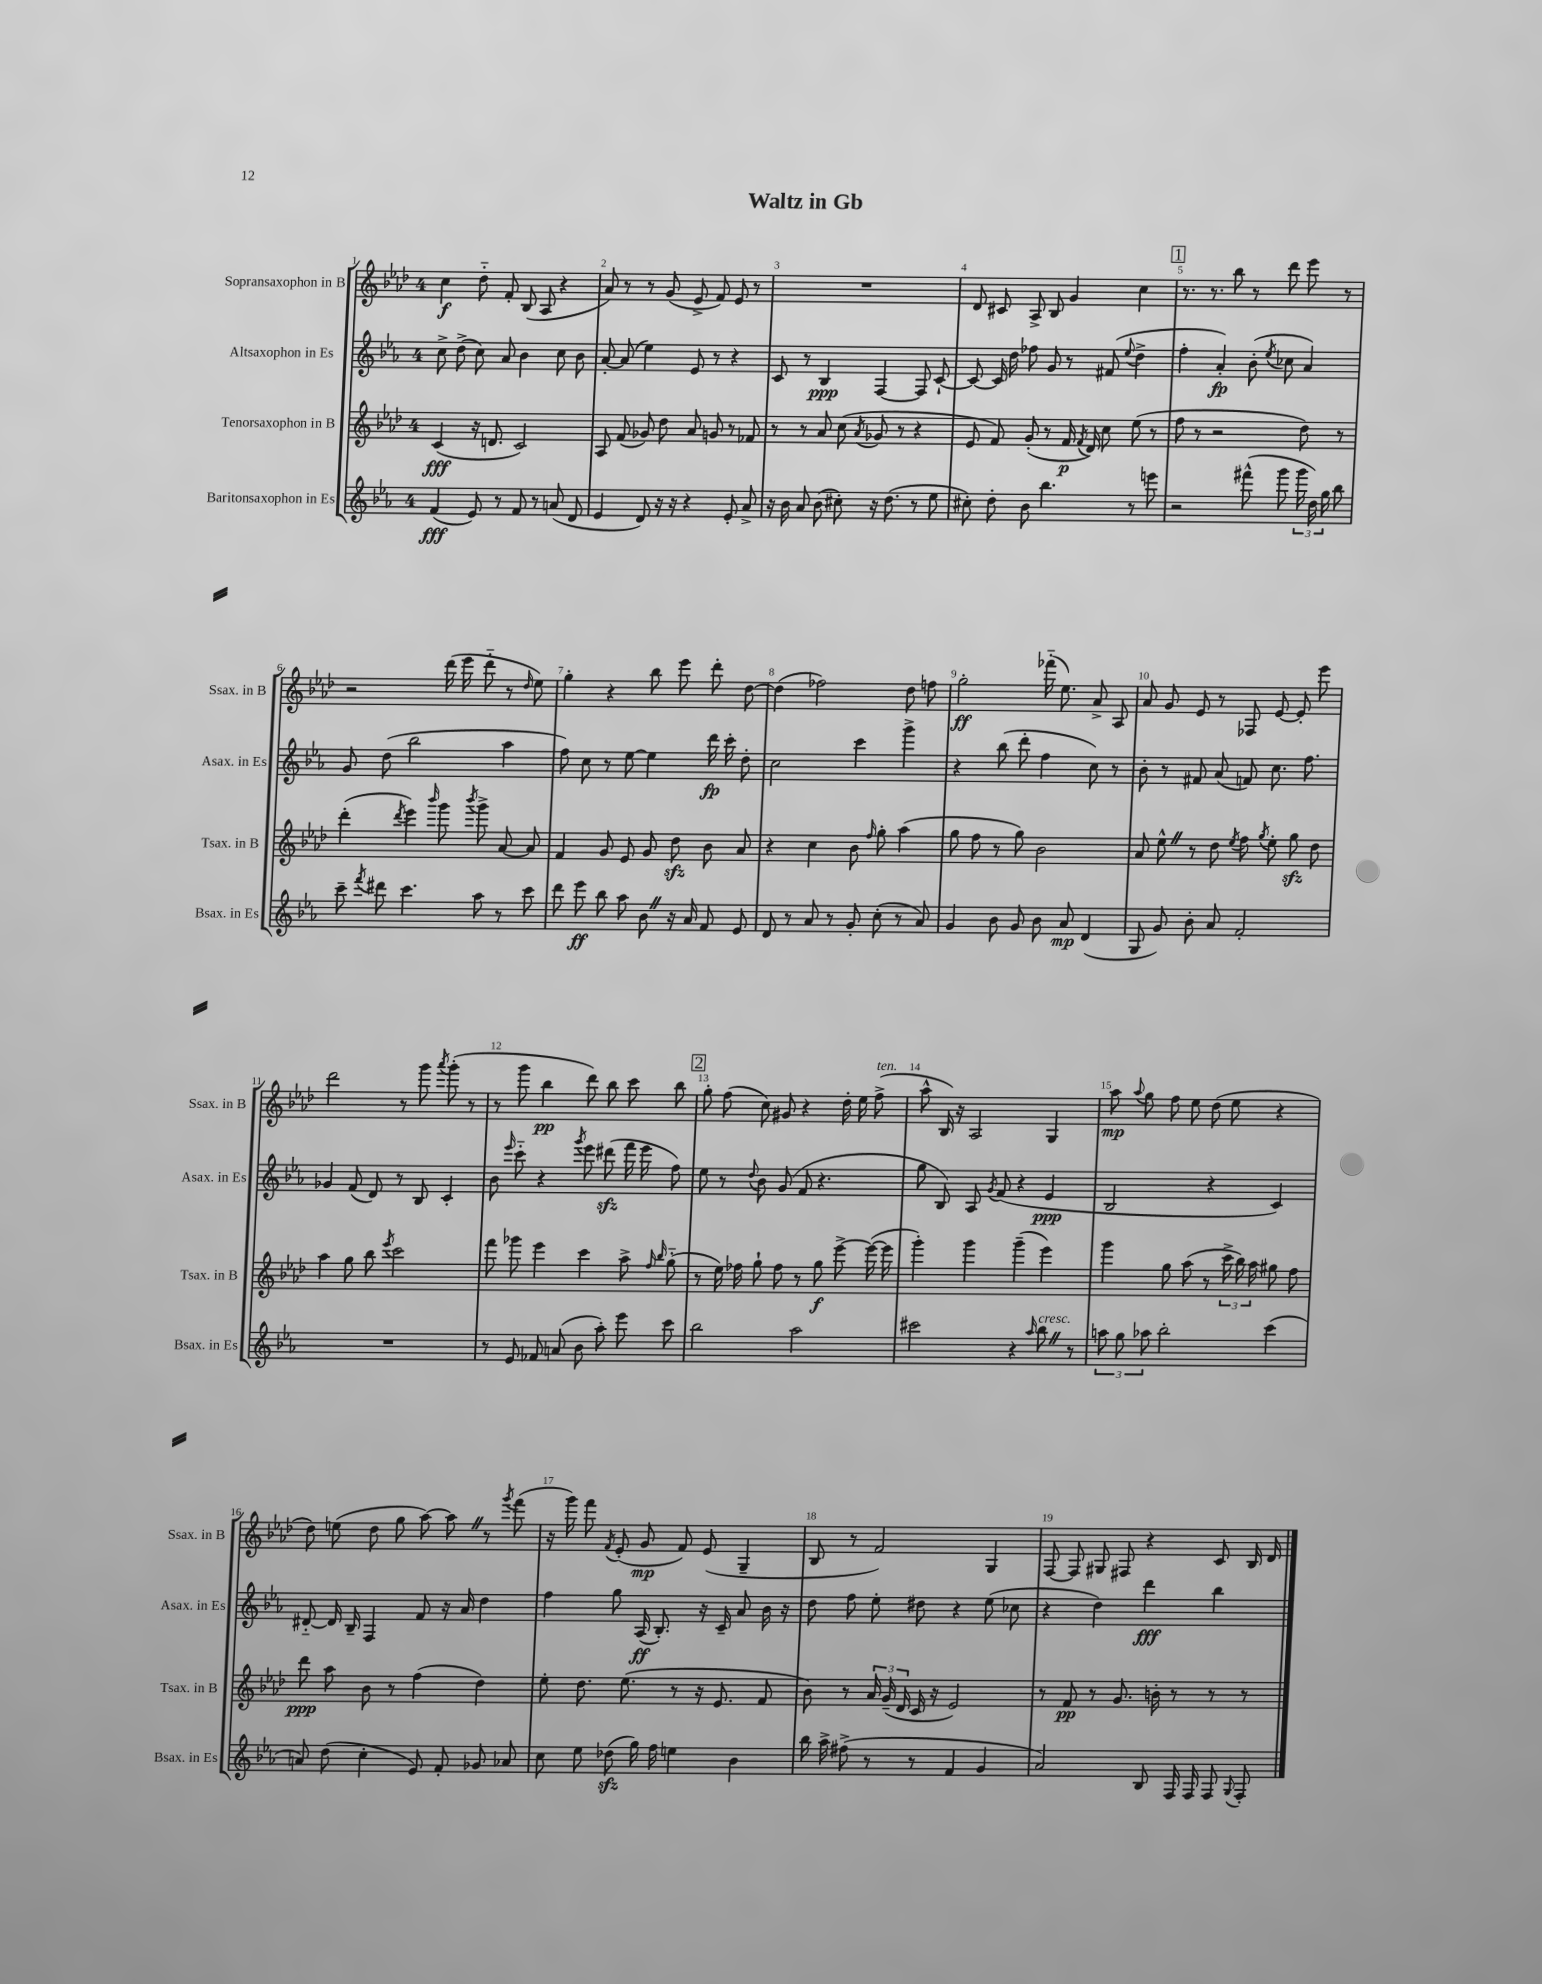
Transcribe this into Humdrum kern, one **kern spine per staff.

**kern	**kern	**kern	**kern
*staff4	*staff3	*staff2	*staff1
*clefG2	*clefG2	*clefG2	*clefG2
*k[b-e-a-]	*k[b-e-a-d-]	*k[b-e-a-]	*k[b-e-a-d-]
*M4/4	*M4/4	*M4/4	*M4/4
(4f	(4c	8cc^	4cc
.	.	(8dd^	.
8e-)	16r	8cc)	8dd-'~
.	8.d	.	.
8r	.	8a-	8f'
8f	2c)	4b-	(8B-
8r	.	.	8A-
(8a	.	8cc	4r
8d	.	8b-	.
=	=	=	=
4e-	8A-	[8a-'	8a-)
.	(8f	(8a-]	8r
8d)	8g-)	4ee-)	8r
16r	8dd-	.	(8g
16r	.	.	.
4r	8a-	8e-	8e-^
.	8g	8r	8f)
8e-'	8r	4r	8e-
8a-^	8f-	.	8r
=	=	=	=
16r	8r	8c	1r
16b-	.	.	.
8a-	8r	8r	.
(8b-	8a-	4B-	.
8cc#')	(8cc	.	.
.	8qa-	.	.
16r	8g-	[4F	.
(8.dd	.	.	.
.	8r	.	.
8r	4r	8F]	.
8ee-	.	[8c`	.
=	=	=	=
8cc#')	8e-	8c_	8d-
8dd'	8f)	16c]	8c#
.	.	16dd	.
8b-	(8g'	8ff-	8A-^
4.bb-	8r	8g	8B-
.	16f	8r	4g
.	8qf	.	.
.	16d-)	.	.
.	8cc	(8f#	.
.	.	8qqee-	.
8r	(8ee-	4dd^	4cc
8eee	8r	.	.
=	=	=	=
2r	8ff	4ff'	8.r
.	8r	.	.
.	.	.	8.r
.	2r	4a-')	.
.	.	.	8bb-
(8fff#^^	.	(8b-'	8r
.	.	8qee-	.
8ggg	.	8cc-	8ddd-
24ggg	8dd-)	4a-)	8eee-
24dd)	.	.	.
24gg	.	.	.
8bb-	8r	.	8r
=	=	=	=
8ccc~	(4ddd-'	8g	2r
8qfff	.	.	.
8ddd#	.	(8dd	.
.	8qddd-	.	.
4.ccc	4eee-)	2bb-	.
.	16qqbbb-	.	.
.	8ggg	.	(16ddd-
.	.	.	16eee-
.	8qbbb-	.	.
8aa-	8ggg^	.	8ddd-'~
8r	[8a-	4aa-	8r
.	.	.	16qqdd-
8ccc	8a-]	.	8ee-)
=	=	=	=
8ddd	4f	8ff)	4gg'
8eee-	.	8cc	.
8bb-	8g	8r	4r
8aa-	8e-	[8ee-	.
8b-	8g	4ee-]	8bb-
16r	8dd-	.	8eee-
16a-	.	.	.
8f	8b-	16ddd	8ddd-'
.	.	16ccc'	.
8e-	8a-	8dd'	[8dd-
=	=	=	=
8d	4r	2cc	(4dd-]
8r	.	.	.
8a-	4cc	.	2ff-)
8r	.	.	.
8g'	8b-	4ccc	.
.	16qqff	.	.
(8cc'	8gg'	.	.
8r	(4aa-	4ggg^	8dd-
8a-)	.	.	8ff
=	=	=	=
4g	8gg	4r	2gg'
.	8ff	.	.
8b-	8r	(8bb-	.
8g	8gg)	8ddd'	.
8b-	2b-	4ff	(16fff-'~
.	.	.	8.ee-)
8a-	.	.	.
(4d	.	8cc)	8a-^
.	.	8r	8A-
=	=	=	=
8G	8a-	8b-'	8a-
8g)	8ee-^^	8r	8g
8b-'	8r	8f#	8e-
8a-	8dd-	(8a-	8r
.	8qee-	.	.
2f'	8ff	8f)	8F-
.	8qgg	.	.
.	8ee-'	8.cc	[8e-
.	8gg	.	8e-']
.	.	8.ff	.
.	8dd-	.	8eee-
=	=	=	=
1r	4aa-	4g-	2ddd-
.	8gg	(8f	.
.	8bb-	8d)	.
.	8qeee-	.	.
.	2ccc	8r	8r
.	.	8B-	8ggg
.	.	.	8qaaa-
.	.	4c'	(8ggg'
.	.	.	8r
=	=	=	=
8r	8fff	8b-	8r
.	.	16qqeee-	.
8e-	8ggg-	8ccc'~	8ggg
8f-	4eee-	4r	4bb-
(8a	.	.	.
.	.	8qggg	.
8b-	4ccc	8eee-	8ddd-)
8aa-')	.	(8ddd#	8bb-
8eee-	8aa-^	16fff	8ccc
.	.	16eee-	.
.	16qqff	.	.
.	16qqbb-	.	.
8ccc	(8gg'~	8ff)	8bb-
=	=	=	=
2bb-	8r	8ee-	8gg'
.	16ee-)	8r	(8ff
.	16ff-	.	.
.	.	8qqdd	.
.	8gg`	8b-	8cc)
.	8ff-	(8g	8g#
2aa-	8r	8f	4r
.	8gg	4.r	.
.	[8eee-^	.	16dd-'
.	.	.	16ee-
.	(16eee-_	.	(8ff^
.	16eee-]	.	.
=	=	=	=
2ccc#	4ggg')	8gg	8aa-^^
.	.	8B-)	16B-)
.	.	.	16r
.	4ggg	8A-	2A-
.	.	8qg	.
.	.	(8f	.
4r	(4ggg~	4r	.
16qqaa-	.	.	.
8bb-	4eee-)	4e-	4G
8r	.	.	.
=	=	=	=
12aa	4ggg	2B-	8aa-
12gg	.	.	.
.	.	.	8qqaa-
.	.	.	8gg
12aa-	.	.	.
2bb-'	8gg	.	8ff
.	(8aa-	.	8ee-
.	8r	4r	(8dd-
.	24ccc^	.	8ee-
.	24bb-)	.	.
.	24aa-	.	.
(4ccc	8gg#	4c)	4r
.	8ff	.	.
=	=	=	=
8a)	8ddd-	[8d#'~	8dd-)
(8dd	8aa-	16d#]	(8ee
.	.	16B-~	.
4cc'	8b-	4F	8dd-
.	8r	.	8gg
8e-)	(4ff	8f	[8aa-)
8f'	.	16r	8aa-]
.	.	16a-	.
8g-	4dd-)	4dd	8r
.	.	.	8qggg
8a-	.	.	(8fff
=	=	=	=
8cc	8ee-'	4ff	16r
.	.	.	16ggg)
8ee-	8.dd-	.	8fff
.	.	.	8qf
(8dd-	.	8gg	(8e-'
.	(8.ee-	.	.
16gg)	.	(16A-	8g
16ff	.	8.B-')	.
4ee	8r	.	8f)
.	16r	16r	(8e-
.	8.e-	16c~	.
4b-	.	8a-	4G~
.	8f	16b-	.
.	.	16r	.
=	=	=	=
16bb-	8b-)	8dd	8B-
16aa-^	.	.	.
(8ff#^	8r	8ff	8r
8r	24a-	8ee-'	2f)
.	(24g~	.	.
.	24d-	.	.
8r	16c	8dd#	.
.	16r	.	.
4f	2e-)	4r	.
4g	.	(8ee-	4G
.	.	8cc-	.
=	=	=	=
2a-)	8r	4r	[8F
.	8f	.	8F]
.	8r	4dd)	8G#
.	8.g	.	8F#
8B-	.	4ddd	4r
.	16b'	.	.
16F	8r	.	.
16F	.	.	.
8F	8r	4bb-	8c
8qqG	.	.	.
8F'	8r	.	16B-
.	.	.	16d-
==	==	==	==
*-	*-	*-	*-
